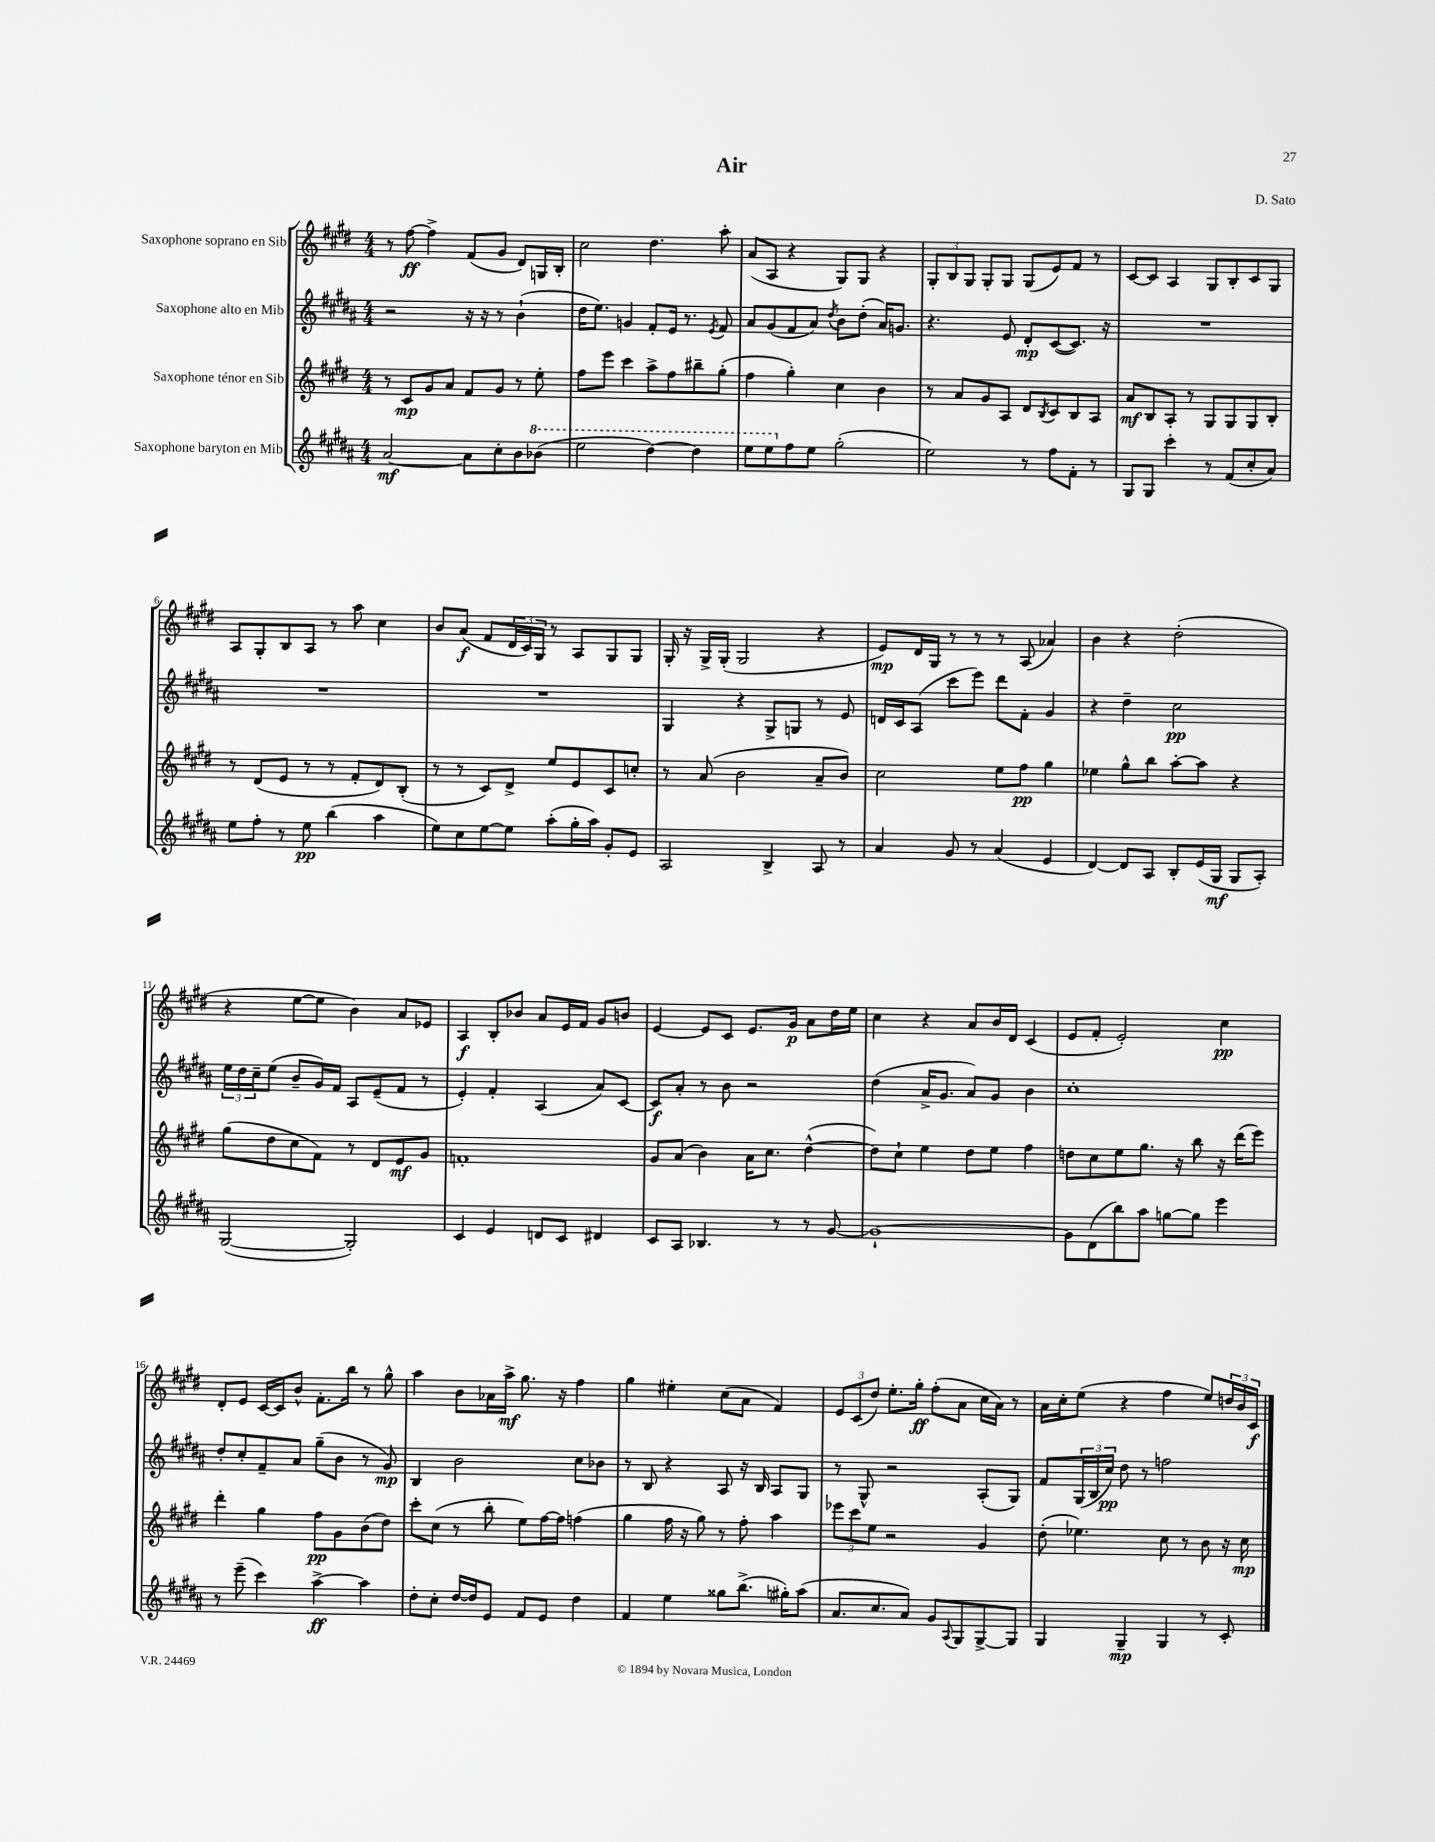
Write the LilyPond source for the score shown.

\header { title = "Air" composer = "D. Sato" }
<<
\new StaffGroup <<
\new Staff = "s0" \with { instrumentName = "Saxophone soprano en Sib" } {
    \clef treble \key e \major \numericTimeSignature \time 4/4
    r8 fis''8~\ff fis''4-> fis'8( gis'8 dis'8) g16 b16-. |
    cis''2 dis''4. a''8-. |
    a'8( a8 r4 gis8) gis8 r4 |
    \tuplet 3/2 { gis8-. b8 gis8 } gis8-. gis8 gis8( e'8) fis'8 r8 |
    cis'8~ cis'8 a4 gis8 b8-. cis'8 gis8 |
    a8 gis8-. b8 a8 r8 a''8 cis''4 |
    b'8 a'8\f( fis'8 \tuplet 3/2 { dis'16 cis'16) gis16 } r8 a8 gis8 gis8 |
    gis16-. r16 gis16-> gis16-.( gis2 r4 |
    e'8\mp) dis'16 gis16 r8 r8 r8 a8( aes'4) |
    b'4 r4 dis''2-.( |
    r4 e''8~ e''8 b'4) a'8 ees'8 |
    a4\f b8-. bes'8 a'8 e'16 fis'16 gis'8 b'8 |
    e'4~ e'8 cis'8 e'8. gis'16\p a'8 dis''16 e''16 |
    cis''4 r4 a'8 b'16 dis'16 cis'4( |
    e'8 fis'8-. e'2-.) cis''4\pp |
    dis'8-. e'8 cis'16~ cis'16 b'8-^ fis'8.-. b''16 r8 gis''8-^ |
    a''4 b'8 aes'16 a''16->\mf gis''8. r16 fis''4 |
    gis''4 eis''4-. cis''8( a'8 fis'4) |
    \tuplet 3/2 { e'8 cis'8( dis''8) } e''8.-. gis''16-.\ff fis''8-.( a'8 cis''16 a'16) r8 |
    a'16 cis''16-. e''8( r4 fis''4 e''8) \tuplet 3/2 { d''16 b'16 cis'16\f } \bar "|." |
}
\new Staff = "s1" \with { instrumentName = "Saxophone alto en Mib" } {
    \clef treble \key b \major \numericTimeSignature \time 4/4
    r2 r16 r16 r8 b'4-!( |
    dis''16 e''8.) g'4 fis'8-. e'16 r8. \acciaccatura { e'8 } fis'8 |
    ais'8 gis'8( fis'8 ais'8) \acciaccatura { dis''8 } b'8 dis''8-.( ais'16) g'8. |
    r4. e'8 dis'8-.\mp cis'8~( cis'8.) r16 |
    R1 |
    R1 |
    R1 |
    gis4 r4 gis8-> g8 r8 e'8 |
    d'16 cis'16 ais8( cis'''8 e'''8) dis'''8 fis'8-. gis'4 |
    r4 dis''4-- cis''2\pp |
    \tuplet 3/2 { e''16 dis''16 cis''16-- } e''8( b'8-- gis'16) fis'16 ais8 e'8--( fis'8 r8 |
    e'4-.) fis'4-. ais4( ais'8) cis'8~ |
    cis'8\f ais'8-. r8 b'8 r2 |
    dis''4( ais'16-> gis'8. ais'8) gis'8 b'4 |
    cis''1-. |
    dis''8-. cis''8-. fis'8-- ais'8 gis''8--( b'8 r8 gis'8\mp) |
    b4 b'2 cis''8 bes'8 |
    r8 b8 r4 ais8 r16 b16 ais8 gis8 |
    r8 gis8-^ r2 ais8-.( gis8) |
    fis'8 \tuplet 3/2 { gis16( b16 cis''16\pp) } dis''8 r8 f''2 \bar "|." |
}
\new Staff = "s2" \with { instrumentName = "Saxophone ténor en Sib" } {
    \clef treble \key e \major \numericTimeSignature \time 4/4
    r8 cis'8\mp gis'8 a'8 fis'8 gis'8 r8 e''8-. |
    fis''8 e'''8 cis'''4 a''8-> fis''8 bis''8-- gis''8-.( |
    fis''4 gis''4-.) cis''4 b'4 |
    r8 a'8 gis'8 a8 dis'8 \acciaccatura { b8 } cis'8 b8 a8 |
    a'8\mf b8 a8-. r8 gis8 gis8 gis8 b8-. |
    r8 dis'8( e'8 r8 r8 fis'8-. dis'8) b8-.( |
    r8 r8 cis'8) dis'8-> e''8 e'8 cis'8 c''8-. |
    r8 a'8( b'2 a'8-- b'8) |
    cis''2 e''8 fis''8\pp gis''4 |
    ees''4 gis''8-^ b''8 a''8~-. a''8 r4 |
    gis''8( dis''8 cis''8 fis'8) r8 dis'8 e'8\mf gis'8 |
    f'1-. |
    gis'8 a'8( b'4) a'16 cis''8. dis''4~-^( |
    dis''8) cis''8-! e''4 dis''8 e''8 fis''4 |
    d''8 cis''8 e''8 gis''8. r16 b''8 r16 dis'''16( e'''8) |
    dis'''4-. gis''4 fis''8\pp gis'8 b'8( dis''8) |
    cis'''8-. cis''8( r8 b''8-. e''8) fis''16~ fis''16 f''4( |
    gis''4 fis''16 r16 gis''8) r8 fis''8-. a''4 |
    \tuplet 3/2 { ees'''8 cis'''8 e''8 } r2 gis'4 |
    dis''8-.( ees''4.) cis''8 r8 b'8 r16 cis''16\mp \bar "|." |
}
\new Staff = "s3" \with { instrumentName = "Saxophone baryton en Mib" } {
    \clef treble \key b \major \numericTimeSignature \time 4/4
    ais'2~\mf ais'8 cis''8-. b'8 \ottava #1 bes''8( |
    e'''2 dis'''4~) dis'''4 |
    e'''8 e'''8 \ottava #0 fis''8 e''8 gis''2-.( |
    e''2) r8 fis''8 fis'8-. r8 |
    gis8 gis8 cis'''4-. r8 fis'8( cis''8-. ais'8) |
    e''8 fis''8-. r8 e''8\pp b''4( ais''4 |
    e''8) cis''8 e''8~ e''8 ais''8-.( gis''16-. ais''16) gis'8-. e'8 |
    ais2 b4-> ais8 r8 |
    ais'4 gis'8 r8 ais'4( e'4 |
    dis'4~) dis'8 ais8 b8-. e'16( gis16\mf gis8 ais8-.) |
    gis2~( gis2-.) |
    cis'4 e'4 d'8 cis'8 dis'4 |
    cis'8 ais8 bes4. r8 r8 gis'8~ |
    gis'1~-! |
    gis'8 dis'8( b''8) ais''8 g''8~ g''8 e'''4 |
    r8 e'''8--( cis'''4) ais''4~->\ff ais''4 |
    dis''8-. cis''8-. dis''16~ dis''16 e'8 fis'8 e'8 dis''4 |
    fis'4 e''4 gisis''8 b''8.->( gis''16-.) ais''8( |
    ais'8. cis''8. ais'8) gis'8 \appoggiatura { ais8 } gis8 gis8~-> gis8 |
    gis4 gis4--\mp gis4 r8 cis'8-. \bar "|." |
}
>>
>>
